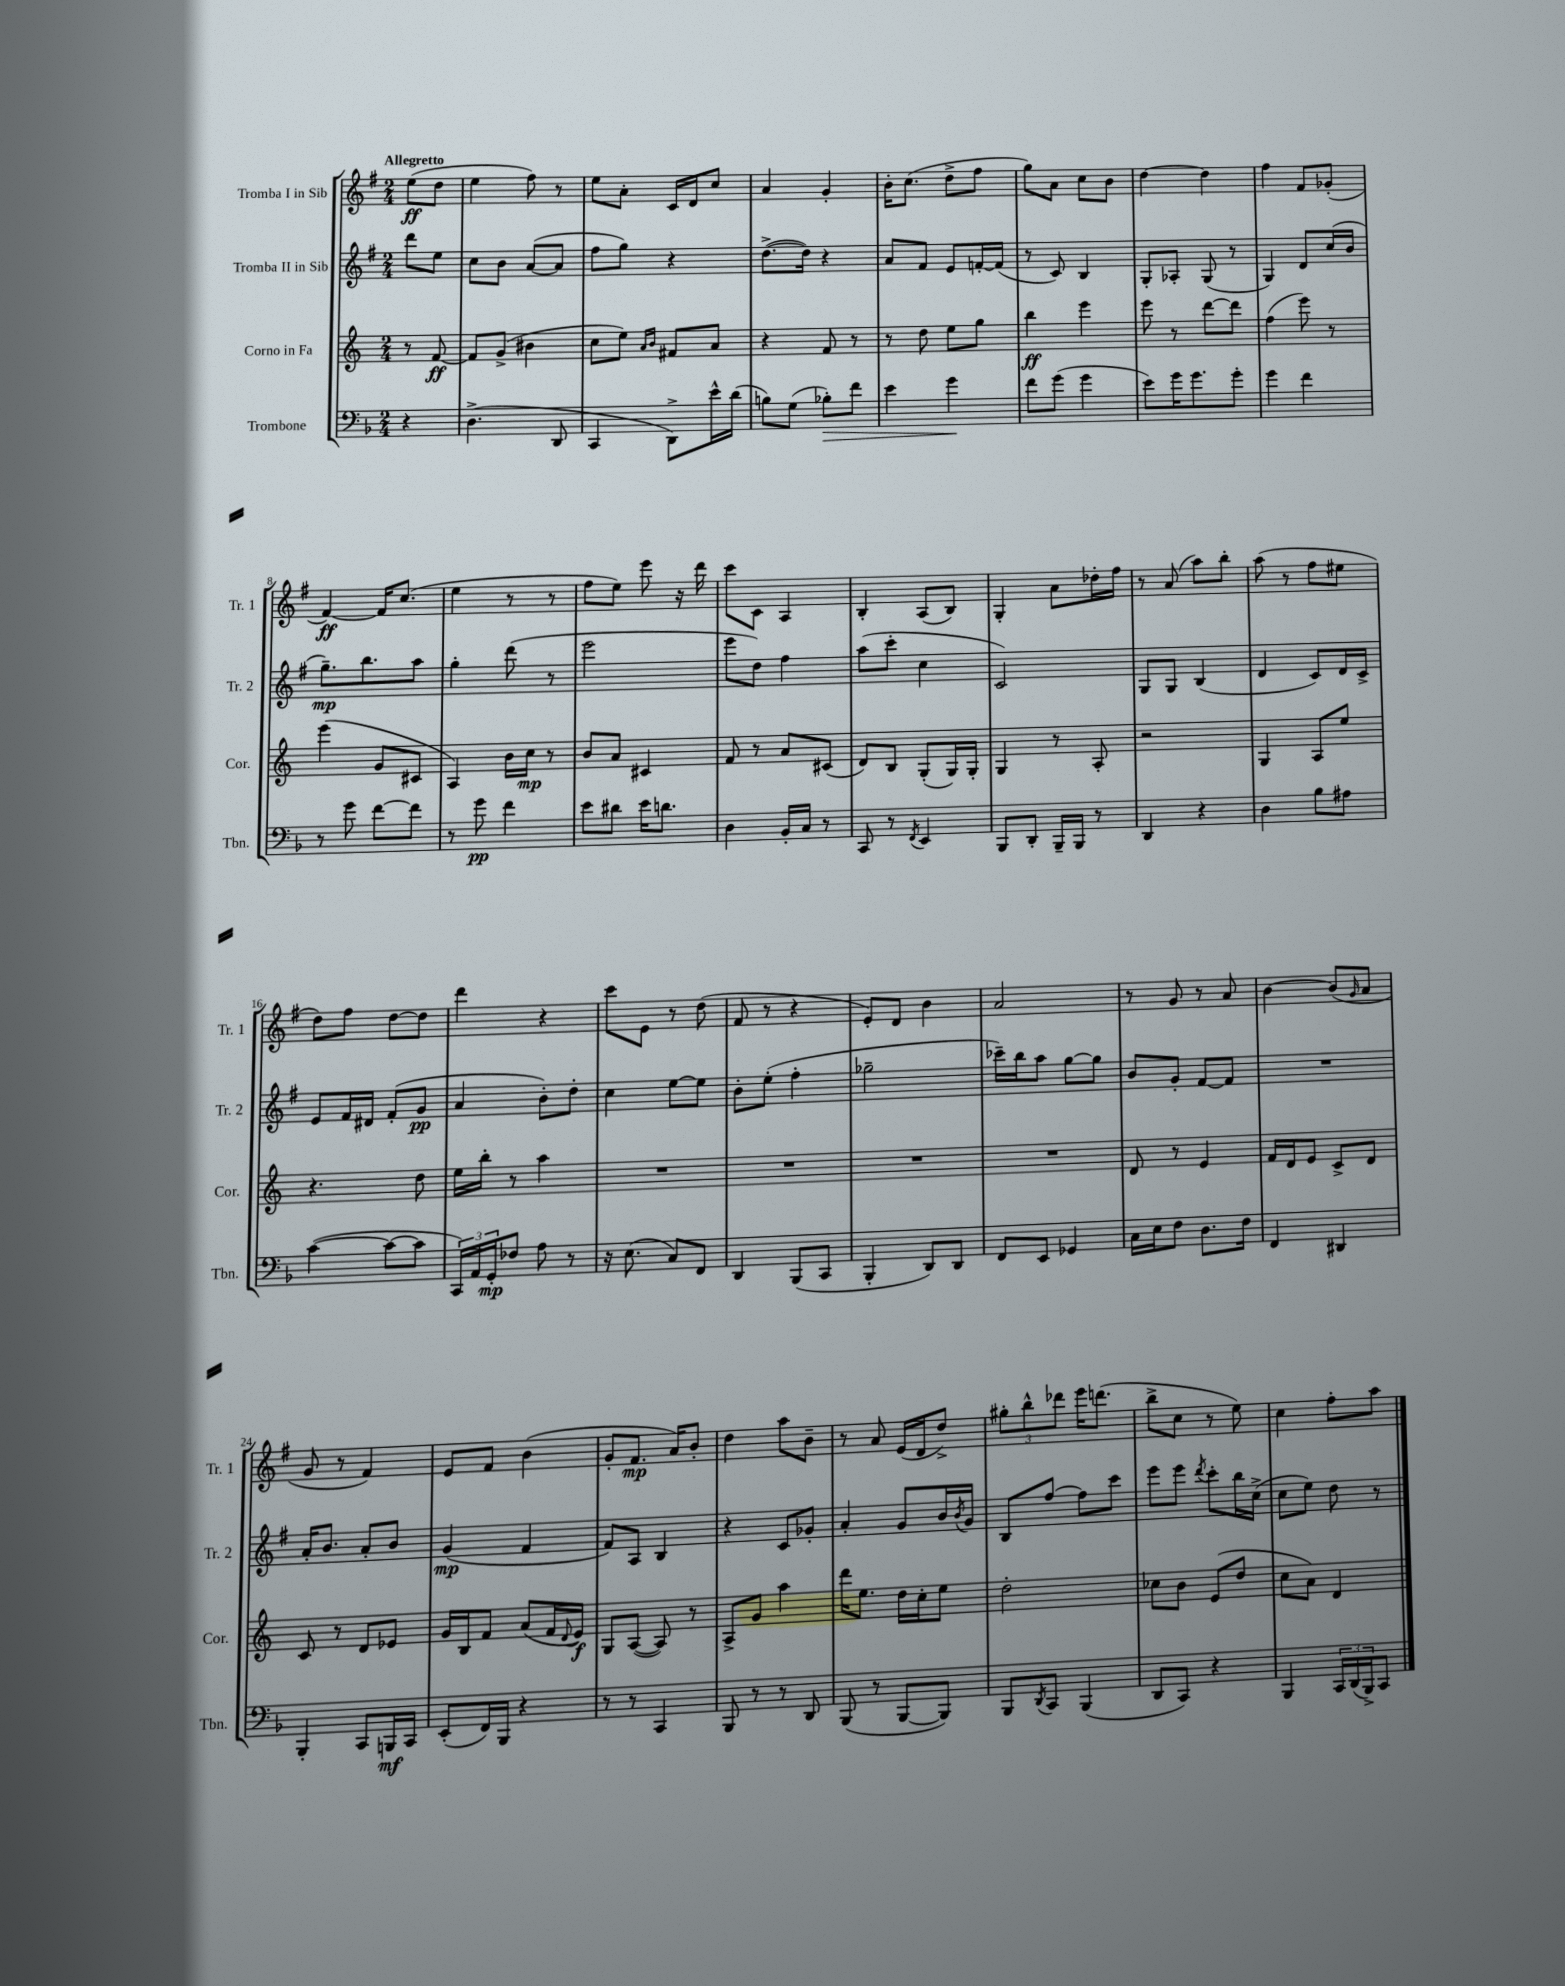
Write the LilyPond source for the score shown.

<<
\new StaffGroup <<
\new Staff = "s0" \with { instrumentName = "Tromba I in Sib" shortInstrumentName = "Tr. 1" } {
    \clef treble \key g \major \numericTimeSignature \time 2/4 \partial 4 \tempo "Allegretto"
    e''8\ff( d''8 |
    e''4 fis''8) r8 |
    e''8 a'8-. c'16 d'16 c''8 |
    a'4 g'4-. |
    b'16-. c''8.( d''8-> fis''8 |
    g''8) a'8 c''8 b'8 |
    d''4~ d''4 |
    fis''4 fis'8 ges'8-.( |
    fis'4~\ff) fis'16 c''8.( |
    e''4 r8 r8 |
    fis''8 e''8) e'''8 r16 d'''16 |
    c'''8 c'8 a4 |
    b4-. a8( b8) |
    g4-. a'8 des''16-. fis''16 |
    r8 a'8( a''8) b''8-. |
    a''8( r8 fis''8 eis''8 |
    d''8) fis''8 d''8~ d''8 |
    d'''4 r4 |
    c'''8 e'8 r8 d''8( |
    fis'8 r8 r4 |
    e'8-.) d'8 b'4 |
    a'2 |
    r8 g'8 r8 a'8 |
    b'4~ b'8( \grace { g'16 } a'8 |
    g'8 r8 fis'4) |
    e'8 fis'8 b'4( |
    g'8-. fis'8.\mp a'16) b'8-. |
    d''4 a''8 b'8-- |
    r8 a'8 e'16( d'16 d''8->) |
    \tuplet 3/2 { gis''8-. b''8-^ des'''8 } e'''16 d'''8.( |
    b''8-> c''8 r8 e''8) |
    c''4 fis''8-. a''8 \bar "|." |
}
\new Staff = "s1" \with { instrumentName = "Tromba II in Sib" shortInstrumentName = "Tr. 2" } {
    \clef treble \key g \major \numericTimeSignature \time 2/4 \partial 4
    d'''8 e''8 |
    c''8 b'8 a'8~( a'8 |
    fis''8 g''8) r4 |
    d''8.~->( d''16) r4 |
    a'8 fis'8 e'8 f'16~-. f'16( |
    r8 c'8) b4 |
    g8-. aes8-. g8( r8 |
    g4) d'8 c''16( b'16 |
    g''8.--\mp) b''8. a''8 |
    g''4-. d'''8( r8 |
    e'''2 |
    e'''8 d''8) fis''4 |
    a''8( c'''8-. c''4 |
    c'2) |
    g8 g8 b4( |
    d'4 c'8) d'16 c'16-> |
    e'8 fis'16 dis'16 fis'8-.( g'8\pp |
    a'4 b'8-.) d''8-. |
    c''4 e''8~ e''8 |
    b'8-. e''8-.( fis''4-. |
    ges''2-- |
    ces'''16--) b''16 a''8 g''8~ g''8 |
    b'8 g'8-. fis'8~ fis'8 |
    R2 |
    a'16-. b'8. a'8-. b'8 |
    g'4\mp( fis'4 |
    fis'8) a8 b4 |
    r4 c'8 ges'8-. |
    a'4-. g'8 b'16 \acciaccatura { b'8 } g'16 |
    b8 fis''8~ fis''8 c'''8 |
    e'''8 e'''8 \acciaccatura { d'''8 } c'''8-. b''16 c''16->( |
    c''8 e''8) d''8 r8 \bar "|." |
}
\new Staff = "s2" \with { instrumentName = "Corno in Fa" shortInstrumentName = "Cor." } {
    \clef treble \key c \major \numericTimeSignature \time 2/4 \partial 4
    r8 f'8~\ff |
    f'8 g'8->( bis'4 |
    c''8 e''8) \grace { a'16 b'16 } fis'8 a'8 |
    r4 f'8 r8 |
    r8 d''8 e''8 g''8 |
    b''4\ff e'''4 |
    e'''8 r8 d'''8~ d'''8 |
    f''4( e'''8) r8 |
    e'''4( g'8 cis'8 |
    a4) b'16 c''16\mp r8 |
    b'8 a'8 cis'4 |
    f'8 r8 a'8 cis'8( |
    d'8) b8 g8-.( g16) g16-. |
    g4 r8 a8-. |
    r2 |
    g4 a8 e''8 |
    r4. d''8 |
    e''16 b''16-. r8 a''4 |
    R2 |
    R2 |
    R2 |
    R2 |
    d'8 r8 e'4 |
    f'16 d'16 e'8 c'8-> d'8 |
    c'8 r8 d'8 ees'8 |
    g'16 b16 f'8 a'8( f'16 \appoggiatura { d'8 } e'16\f) |
    g8 a8~( a8) r8 |
    a8-> g'8 a''4 |
    d'''16 e''8. d''16 c''16-. e''8 |
    d''2-. |
    ces''8 b'8 e'8( d''8 |
    c''8 a'8) d'4 \bar "|." |
}
\new Staff = "s3" \with { instrumentName = "Trombone" shortInstrumentName = "Tbn." } {
    \clef bass \key f \major \numericTimeSignature \time 2/4 \partial 4
    r4 |
    d4.->( d,8 |
    c,4 d,8->) e'16-^ d'16( |
    b8) g8( bes8-.\>) f'8 |
    e'4 g'4\! |
    f'8 g'8( g'4 |
    e'8) g'16 g'8. g'8-. |
    g'4 f'4 |
    r8 g'8 f'8~ f'8 |
    r8 g'8\pp f'4 |
    e'8 dis'8 e'16 d'8. |
    d4 bes,16-. c16 r8 |
    c,8 r8 \acciaccatura { f,8 } e,4 |
    bes,,8 d,8-. bes,,16-- bes,,16 r8 |
    d,4 r4 |
    d4 bes8 ais8 |
    c'4~( c'8~ c'8 |
    \tuplet 3/2 { c,16) a,16 g,16-.\mp } fes8 a8 r8 |
    r16 e8.( c8) f,8 |
    d,4 bes,,8( c,8 |
    bes,,4-. d,8) d,8 |
    f,8 e,8 ges,4 |
    c16 e16 f8 d8. f16 |
    f,4 dis,4 |
    bes,,4-. c,8 b,,16\mf c,16 |
    e,8-.( f,16) bes,,16 r4 |
    r8 r8 c,4 |
    bes,,8 r8 r8 d,8 |
    bes,,8( r8 bes,,8~ bes,,8) |
    bes,,8 \acciaccatura { d,8 } c,8 bes,,4( |
    d,8 c,8) r4 |
    bes,,4 \tuplet 3/2 { c,16 d,16( bes,,16->) } c,8 \bar "|." |
}
>>
>>
